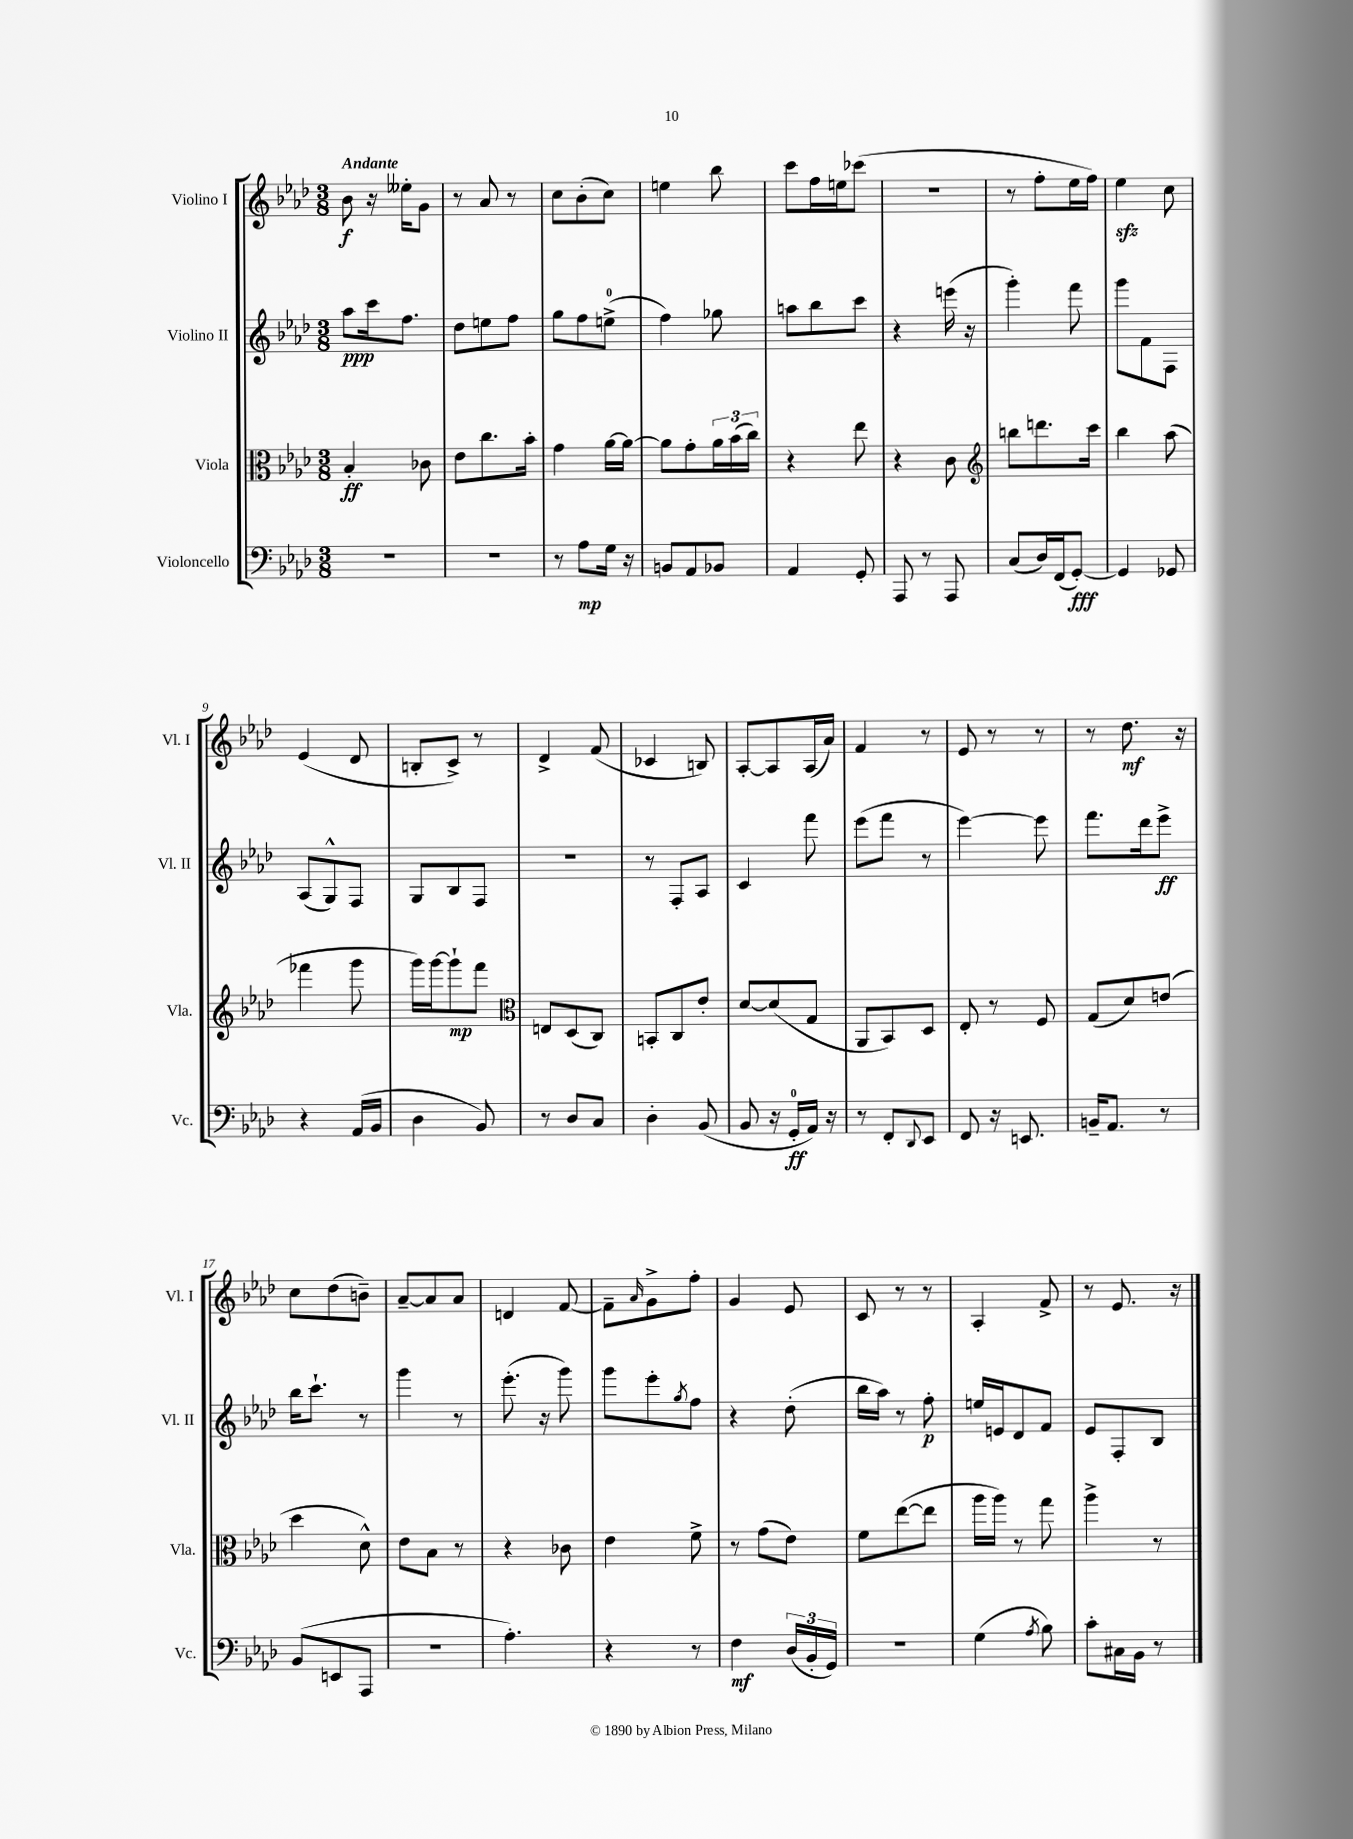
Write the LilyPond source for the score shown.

<<
\new StaffGroup <<
\new Staff = "s0" \with { instrumentName = "Violino I" shortInstrumentName = "Vl. I" } {
    \clef treble \key aes \major \numericTimeSignature \time 3/8 \tempo "Andante"
    bes'8\f r16 eeses''16-. g'8 |
    r8 aes'8 r8 |
    c''8 bes'8-.( c''8) |
    e''4 bes''8 |
    c'''8 f''16 e''16 ces'''8( |
    R4. |
    r8 f''8-. ees''16 f''16) |
    ees''4\sfz c''8 |
    ees'4( des'8 |
    b8-. c'8->) r8 |
    des'4-> f'8( |
    ces'4 b8) |
    aes8~-. aes8 aes16( aes'16) |
    f'4 r8 |
    ees'8 r8 r8 |
    r8 des''8.\mf r16 |
    c''8 des''8( b'8--) |
    aes'8~-- aes'8 aes'8 |
    d'4 f'8~ |
    f'8-- \grace { aes'16 } g'8-> f''8-. |
    g'4 ees'8 |
    c'8 r8 r8 |
    aes4-. f'8-> |
    r8 ees'8. r16 \bar "|." |
}
\new Staff = "s1" \with { instrumentName = "Violino II" shortInstrumentName = "Vl. II" } {
    \clef treble \key aes \major \numericTimeSignature \time 3/8
    aes''8\ppp c'''16 f''8. |
    des''8 e''8 f''8 |
    g''8 f''8 e''8-0->( |
    f''4) ges''8 |
    a''8 bes''8 c'''8 |
    r4 e'''16( r16 |
    g'''4-.) f'''8 |
    g'''8 f'8 f8 |
    aes8( g8-^) f8 |
    g8 bes8 f8 |
    R4. |
    r8 f8-. aes8 |
    c'4 f'''8 |
    ees'''8( f'''8 r8 |
    ees'''4~) ees'''8 |
    f'''8. des'''16 ees'''8->\ff |
    bes''16 c'''8.-! r8 |
    g'''4 r8 |
    ees'''8.-.( r16 g'''8) |
    g'''8 ees'''8-. \acciaccatura { g''8 } f''8 |
    r4 des''8-.( |
    bes''16 aes''16) r8 f''8-.\p |
    e''16 e'16 des'8 f'8 |
    ees'8 f8-. bes8 \bar "|." |
}
\new Staff = "s2" \with { instrumentName = "Viola" shortInstrumentName = "Vla." } {
    \clef alto \key aes \major \numericTimeSignature \time 3/8
    bes4-.\ff ces'8 |
    ees'8 c''8. bes'16-. |
    g'4 aes'16~ aes'16~ |
    aes'8 g'8-. \tuplet 3/2 { aes'16 bes'16( c''16) } |
    r4 ees''8 |
    r4 c'8 |
    \clef treble b''8 d'''8. c'''16 |
    bes''4 aes''8( |
    fes'''4 g'''8 |
    g'''16) g'''16~ g'''8-!\mp f'''8 |
    \clef alto e8 des8( c8) |
    b,8-. c8 ees'8-. |
    des'8~ des'8( g8 |
    aes,8 bes,8) des8 |
    ees8-. r8 f8 |
    g8( des'8) e'8( |
    des''4 des'8-^) |
    ees'8 bes8 r8 |
    r4 ces'8 |
    ees'4 f'8-> |
    r8 g'8( ees'8) |
    f'8 ees''8~( ees''8 |
    aes''16 aes''16) r8 g''8 |
    aes''4-> r8 \bar "|." |
}
\new Staff = "s3" \with { instrumentName = "Violoncello" shortInstrumentName = "Vc." } {
    \clef bass \key aes \major \numericTimeSignature \time 3/8
    R4. |
    R4. |
    r8 aes8\mp g16 r16 |
    b,8 aes,8 bes,8 |
    aes,4 g,8-. |
    aes,,8 r8 aes,,8 |
    c8( des16) f,16( g,8~-.\fff) |
    g,4 ges,8 |
    r4 aes,16( bes,16 |
    des4 bes,8) |
    r8 des8 c8 |
    des4-. bes,8( |
    bes,8 r16 g,16-0-.\ff aes,16) r16 |
    r8 f,8-. \appoggiatura { des,8 } ees,8 |
    f,8 r16 e,8. |
    b,16-- aes,8. r8 |
    bes,8( e,8 aes,,8 |
    R4. |
    aes4.-.) |
    r4 r8 |
    f4\mf \tuplet 3/2 { des16( bes,16-. g,16) } |
    R4. |
    g4( \acciaccatura { aes8 } bes8) |
    c'8-. cis16 bes,16 r8 \bar "|." |
}
>>
>>
